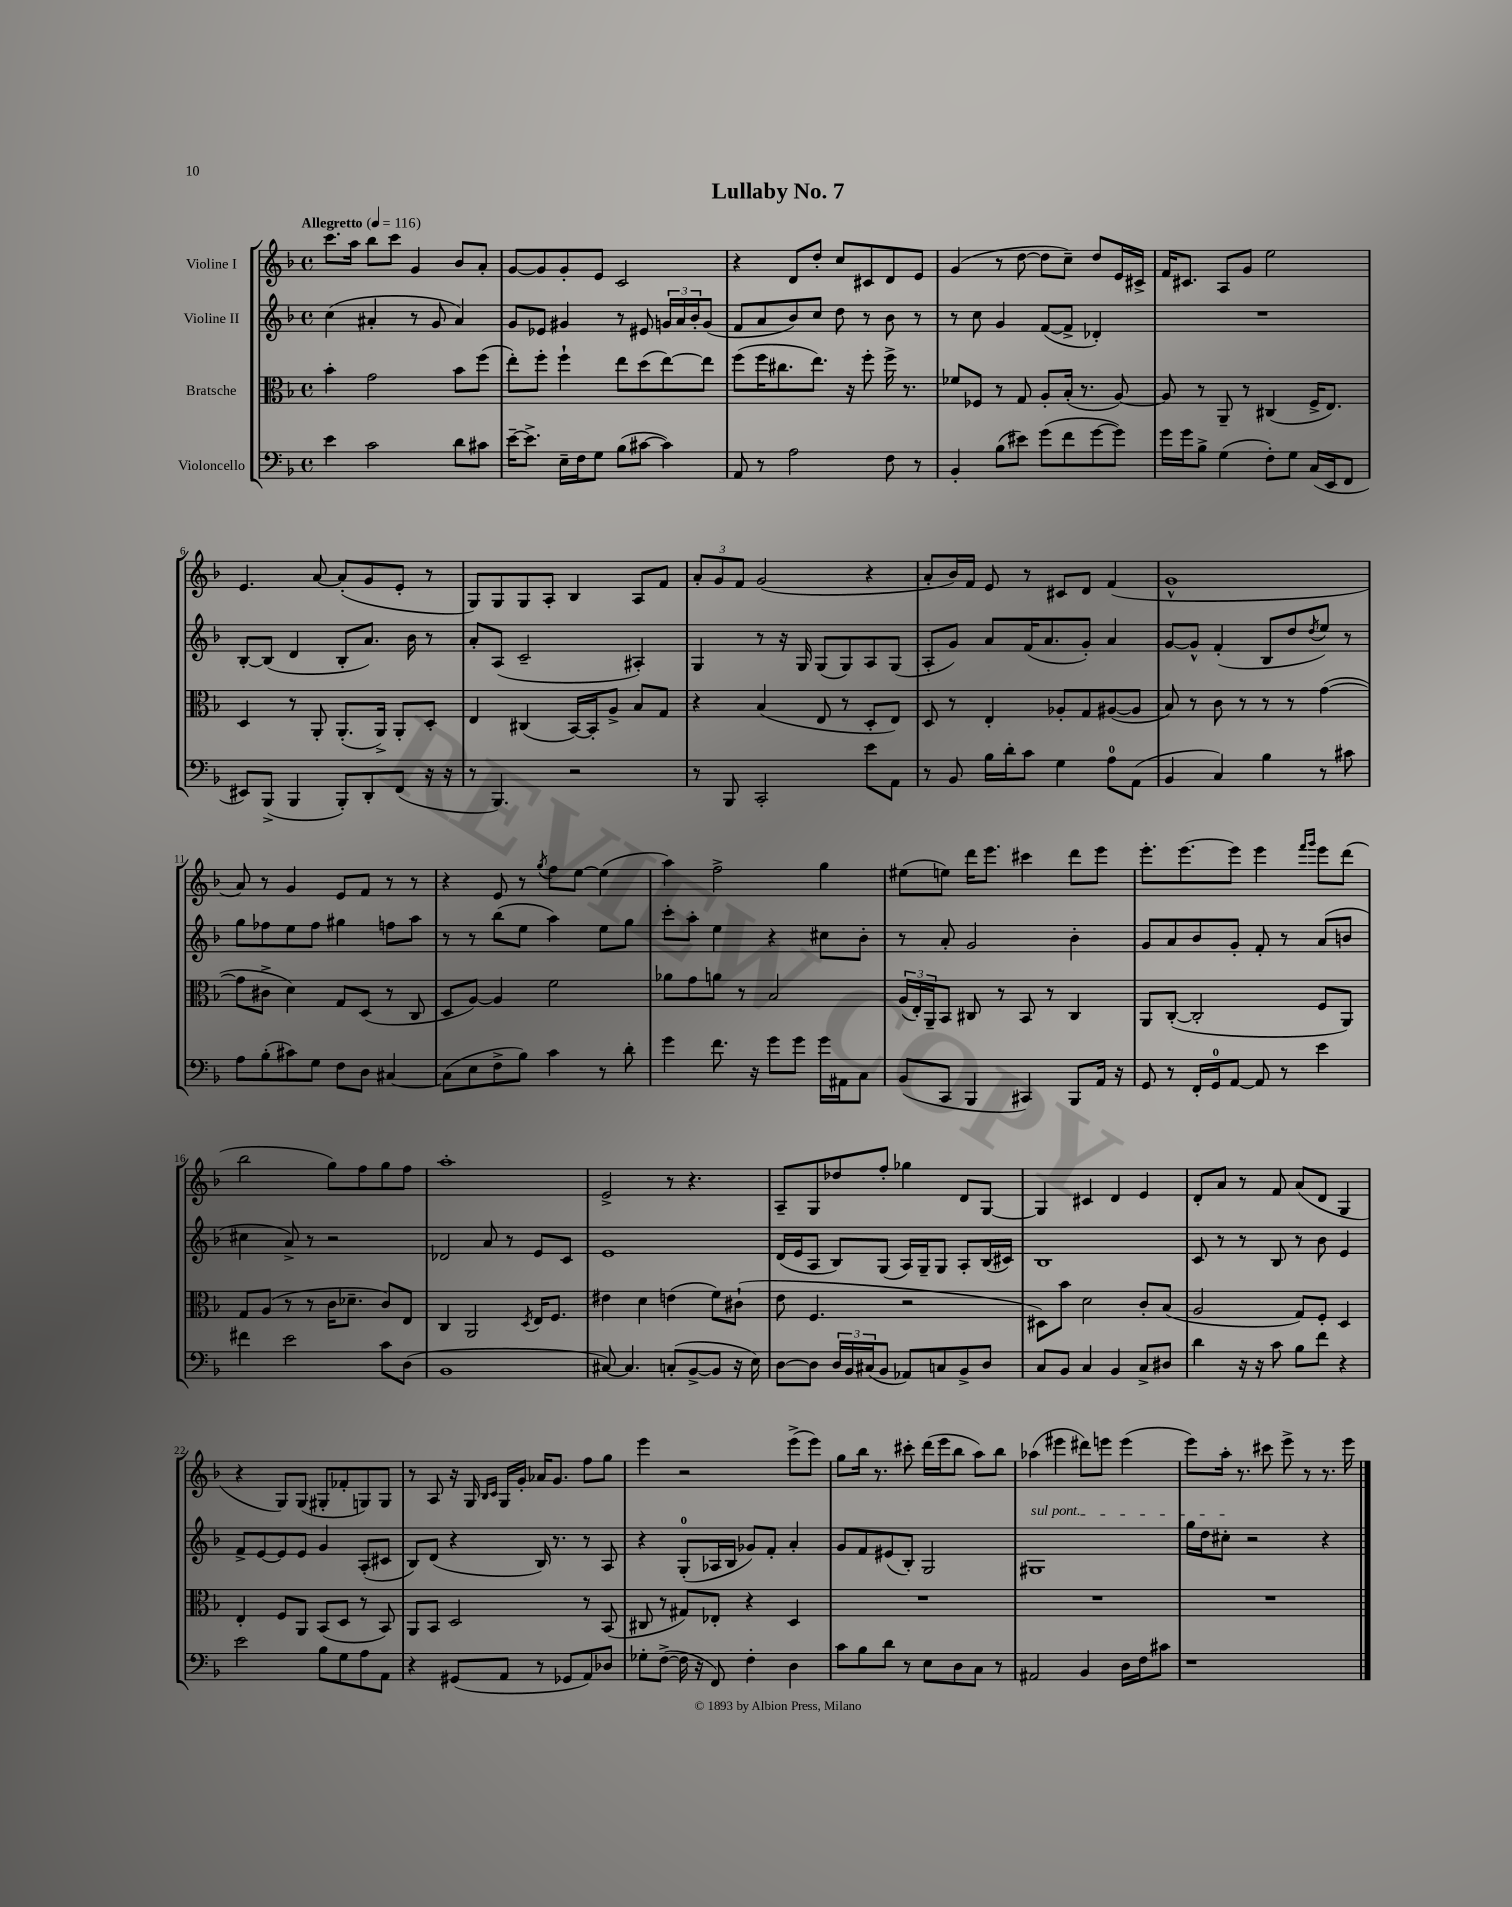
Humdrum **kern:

**kern	**kern	**kern	**kern
*staff4	*staff3	*staff2	*staff1
*clefF4	*clefC3	*clefG2	*clefG2
*k[b-]	*k[b-]	*k[b-]	*k[b-]
*M4/4	*M4/4	*M4/4	*M4/4
*met(c)	*met(c)	*met(c)	*met(c)
*MM116	*MM116	*MM116	*MM116
4e\	4b-'\	(4cc\	8.ccc\L
.	.	.	16aa\Jk
2c\	2g\	4a#'/	8bb-\L
.	.	.	8ccc\J
.	.	8r	4g/
.	.	8g/	.
8d\L	8b-\L	4a#/)	8b-/L
8c#\J	(8ff\J	.	8a'/J
=	=	=	=
[16e~\LK	8ee'\L)	8g/L	[8g/L
8.e^\]J	.	.	.
.	8ff'\J	8e-/J	8g/]
16E~\LL	4ff`\	4g#/	8g'/
16F\J	.	.	.
8G\J	.	.	8e/J
(8B-\L	8ee\L	8r	2c/
[8c#\J	(8dd\	8e#/	.
4c#\])	[8ee\)	24g/LL	.
.	.	24a/	.
.	.	24b-'/J	.
.	8ee\]J	(8g/J	.
=	=	=	=
8AA/	(8ff\L	8f/L	4r
8r	16ff\K	8a/	.
.	8.cc#\	.	.
2A\	.	8b-/)	8d/L
.	8.ee\J)	8cc/J	8dd'/J
.	.	8dd\	8cc/L
.	16r	.	.
.	8ff'\	8r	8c#/
8F\	16ff^\	8b-\	8d/
.	8.r	.	.
8r	.	8r	8e/J
=	=	=	=
4BB-'/	8f-/L	8r	(4g/
.	8F-/J	8cc\	.
(8B-\L	8r	4g/	8r
8e#\J)	8G/	.	[8dd\
(8g\L	8A'/L	([8f/L	8dd\]L
8f\	(16B-'/Jk	8f^/]J	8cc~\J)
.	8.r	.	.
[8g\	.	4d-'/)	8dd/L
8g\]J)	[8A/)	.	16e/L
.	.	.	16c#^/JJ
=	=	=	=
16g\LL	8A/]	1r	16f/LK
16g\J	.	.	8.c#/J
8B-^\J	8r	.	.
(4G\	8AA~/	.	8A/L
.	8r	.	8g/J
8F'\L)	(4C#/	.	2ee\
8G\J	.	.	.
(16C/LL	16F^/LK	.	.
16EE/J	8.E/J)	.	.
8FF/J	.	.	.
=	=	=	=
8EE#/L)	4D/	[8B-'/L	4.e/
(8BBB-^/J	.	(8B-/]J	.
4BBB-/	8r	4d/	.
.	8AA'/	.	[8a/
8BBB-'/L)	(8.AA'/L	8B-'/L	(8a'/]L
8DD'/	.	8.a/J)	8g/
.	16AA^/Jk)	.	.
(8FF/J	8AA'/L	.	8e'/J
.	.	16b-\	.
16r	8D'/J	8r	8r
16r	.	.	.
=	=	=	=
8r	4E/	8a'/L	8G/L)
4.BBB-/)	.	(8A/J	8G/
.	(4C#/	2c~/	8G/
.	.	.	8A'/J
2r	[16BB-/LL)	.	4B-/
.	16BB-'/]J	.	.
.	8A^/J	.	.
.	8B-/L	4A#'/)	8A/L
.	8G/J	.	8f/J
=	=	=	=
8r	4r	4G/	12a'/L
.	.	.	12g/
8BBB-/	.	.	.
.	.	.	12f/J
2CC'/	(4B-/	8r	(2g/
.	.	16r	.
.	.	16G/	.
.	8E/	(8G/L	.
.	8r	8G/)	.
8e\L	8D'/L	8A/	4r
8AA\J	8E/J)	(8G/J	.
=	=	=	=
8r	8D/	8A'/L	8a'/L
8BB-/	8r	8g/J)	16b-/L)
.	.	.	16f/JJ
16B-\LL	4E'/	8a/L	8e/
16d'\J	.	.	.
8c\J	.	(16f/K	8r
.	.	8.a/	.
4G\	8A-'/L	.	8c#/L
.	8G/	8g'/J)	8d/J
8A\L	([8A#/	4a/	(4f/
(8AA\J	8A#/]J	.	.
=	=	=	=
4BB-/	8B-/)	[8g/L	1g^^
.	8r	8g^^/]J	.
4C/)	8c\	(4f'/	.
.	8r	.	.
4B-\	8r	8B-/L	.
.	8r	8dd/	.
.	.	8qdd/	.
8r	([4g\	8ee/J)	.
8c#\	.	8r	.
=	=	=	=
8A\L	8g\]L	8gg\L	8a/)
(8B-'\	8c#^\J	8ff-\	8r
8c#\)	4d\)	8ee\	4g/
8G\J	.	8ff-\J	.
8F\L	8G/L	4gg#\	8e/L
8D\J	(8D/J	.	8f/J
[4C#/	8r	8ff\L	8r
.	8C/	8aa\J	8r
=	=	=	=
(8C#\]L	8D/L	8r	4r
8E\	[8A/J)	8r	.
8F^\	4A/]	(8bb-\L	8e/
8B-\J)	.	8ee\J	8r
.	.	.	8qgg/
4c\	2f\	4aa\)	8ff\L
.	.	.	[8ee\J
8r	.	8ee\L	(4ee\]
8d'\	.	8gg\J	.
=	=	=	=
4g\	8a-\L	8ccc'\L	4aa\)
.	8g\	8aa'\J	.
8.f\	8a\J	4ee\	2ff^\
.	8r	.	.
16r	.	.	.
8g\L	2B-/	4r	.
8g\J	.	.	.
16g\LL	.	8cc#\L	4gg\
16AA#\J	.	.	.
8C\J	.	8b-'\J	.
=	=	=	=
(8BB-/L	(24A/LL	8r	(8ee#\L
.	24E'/)	.	.
.	24AA~/J	.	.
8CC/J	8BB-/J	8a'/	8ee\J)
4BBB-/	8C#/	2g/	16ddd\LK
.	.	.	8.eee\J
.	8r	.	.
4CC#/)	8BB-/	.	4ccc#\
.	8r	.	.
8BBB-/L	4C#/	4b-'\	8ddd\L
16AA/Jk	.	.	8eee\J
16r	.	.	.
=	=	=	=
8GG/	8AA/L	8g/L	8.eee'\L
8r	([8C'/J	8a/	.
.	.	.	[8.eee\
16FF'/LL	2C'/]	8b-/	.
16GG/J	.	.	.
[8AA/J	.	8g'/J	8eee\]J
8AA/]	.	8f'/	4eee\
8r	.	8r	.
.	.	.	16qqfff/LL
.	.	.	16qqggg/JJ
4e\	8F/L	(8a/L	8eee\L
.	8AA/J)	8b/J	(8ddd\J
=	=	=	=
4f#\	8G/L	4cc#\	2bb-\
.	(8A/J	.	.
2e\	8r	8a^/)	.
.	8r	8r	.
.	16c\LK	2r	8gg\L)
.	8.d-~\J	.	.
.	.	.	8ff\
8c\L	8c/L)	.	8gg\
(8D\J	8E/J	.	8ff\J
=	=	=	=
1BB-	4C/	2d-/	1aa'
.	2AA/	.	.
.	.	8a/	.
.	.	8r	.
.	8qD/	.	.
.	16E/LK	8e/L	.
.	8.F/J	.	.
.	.	8c/J	.
=	=	=	=
[8C#/)	4e#\	1e	2e^/
4.C#/]	.	.	.
.	4d\	.	.
(8C'/L	(4e\	.	8r
[8BB-^/	.	.	4.r
8BB-/]J	8f\L)	.	.
16r	(8c#`\J	.	.
16E\)	.	.	.
=	=	=	=
[8D\L	8e\	(16d/LL	8A~/L
.	.	16e/J	.
8D\]J	4.F/	8A/J	8G/
24D/LL	.	8B-/L)	8dd-/
24BB-/	.	.	.
(24C#/J	.	.	.
8BB-/J	.	(8G/J	8ff'/J
8AA-/L)	2r	16A/LL)	4gg-\
.	.	16G~/J	.
8C/	.	8G/J	.
8BB-^/	.	8A'/L	8d/L
8D/J	.	(16B-/L	[8G/J
.	.	16c#/JJ)	.
=	=	=	=
8C/L	8D#\L)	1B-	4G/]
8BB-/J	8b-\J	.	.
4C/	2d\	.	4c#/
4BB-/	.	.	4d/
8C^/L	8c'/L	.	4e/
8D#/J	(8B-/J	.	.
=	=	=	=
4d\	2A/	8c/	8d'/L
.	.	8r	8a/J
16r	.	8r	8r
16r	.	.	.
8c\	.	8B-/	8f/
8B-\L	8G/L)	8r	(8a/L
8f\J	8F'/J	8b-\	8d/J
4r	4D/	4e/	4G/
=	=	=	=
2e\	4E'/	8f^/L	4r
.	.	[8e/	.
.	8F/L	8e/]	8G/L)
.	8AA/J	8e/J	(8G/J
8B-\L	(8BB-/L	4g/	8G#'/L
8G\	8D/J	.	8f-'/
8A\	8r	(8A'/L	8G/)
8AA\J	8BB-/)	8c#/J	8G/J
=	=	=	=
4r	8AA/L	8B-/L)	8r
.	8BB-/J	(8d/J	8A/
(8GG#/L	2D/	4r	16r
.	.	.	16G/
.	.	.	16qqB-/LL
.	.	.	16qqc/JJ
8AA/J	.	.	16G/LL
.	.	.	16g'/JJ
8r	.	16B-/)	16a-/LK
.	.	8.r	8.g/J
8GG-/L	.	.	.
8AA/)	8r	8r	8ff\L
8D-/J	(8BB-/	8A/	8gg\J
=	=	=	=
8G-'\L	8C#/	4r	4eee\
([8F^\J	8r	.	.
16F\]	8G#/L)	(8G'/L	2r
16r	.	.	.
8FF/)	8E-'/J	16A-/L	.
.	.	16B-/JJ	.
4F'\	4r	8g-/L)	.
.	.	8f'/J	.
4D\	4D/	4a'/	(8eee^\L
.	.	.	8eee\J)
=	=	=	=
8c\L	1r	8g/L	8gg\L
8B-\	.	8f/	16bb-\Jk
.	.	.	8.r
8d\J	.	(8e#/	.
8r	.	8B-'/J)	8ccc#'\
8E\L	.	2G/	(16ddd\LL
.	.	.	16eee\J
8D\	.	.	8bb-\J
8C\J	.	.	8aa\L)
8r	.	.	8bb-\J
=	=	=	=
2AA#/	1r	1G#	(4aa-\
.	.	.	4eee#\
4BB-/	.	.	8ddd#\L)
.	.	.	8eee\J
16D\LL	.	.	(4eee\
16F\J	.	.	.
8c#\J	.	.	.
=	=	=	=
1r	1r	16gg\LL	8eee\L)
.	.	16dd\J	.
.	.	8cc#'\J	16aa'\Jk
.	.	.	8.r
.	.	2r	.
.	.	.	8ccc#\
.	.	.	8eee^\
.	.	.	8r
.	.	4r	8.r
.	.	.	16eee\
==	==	==	==
*-	*-	*-	*-
